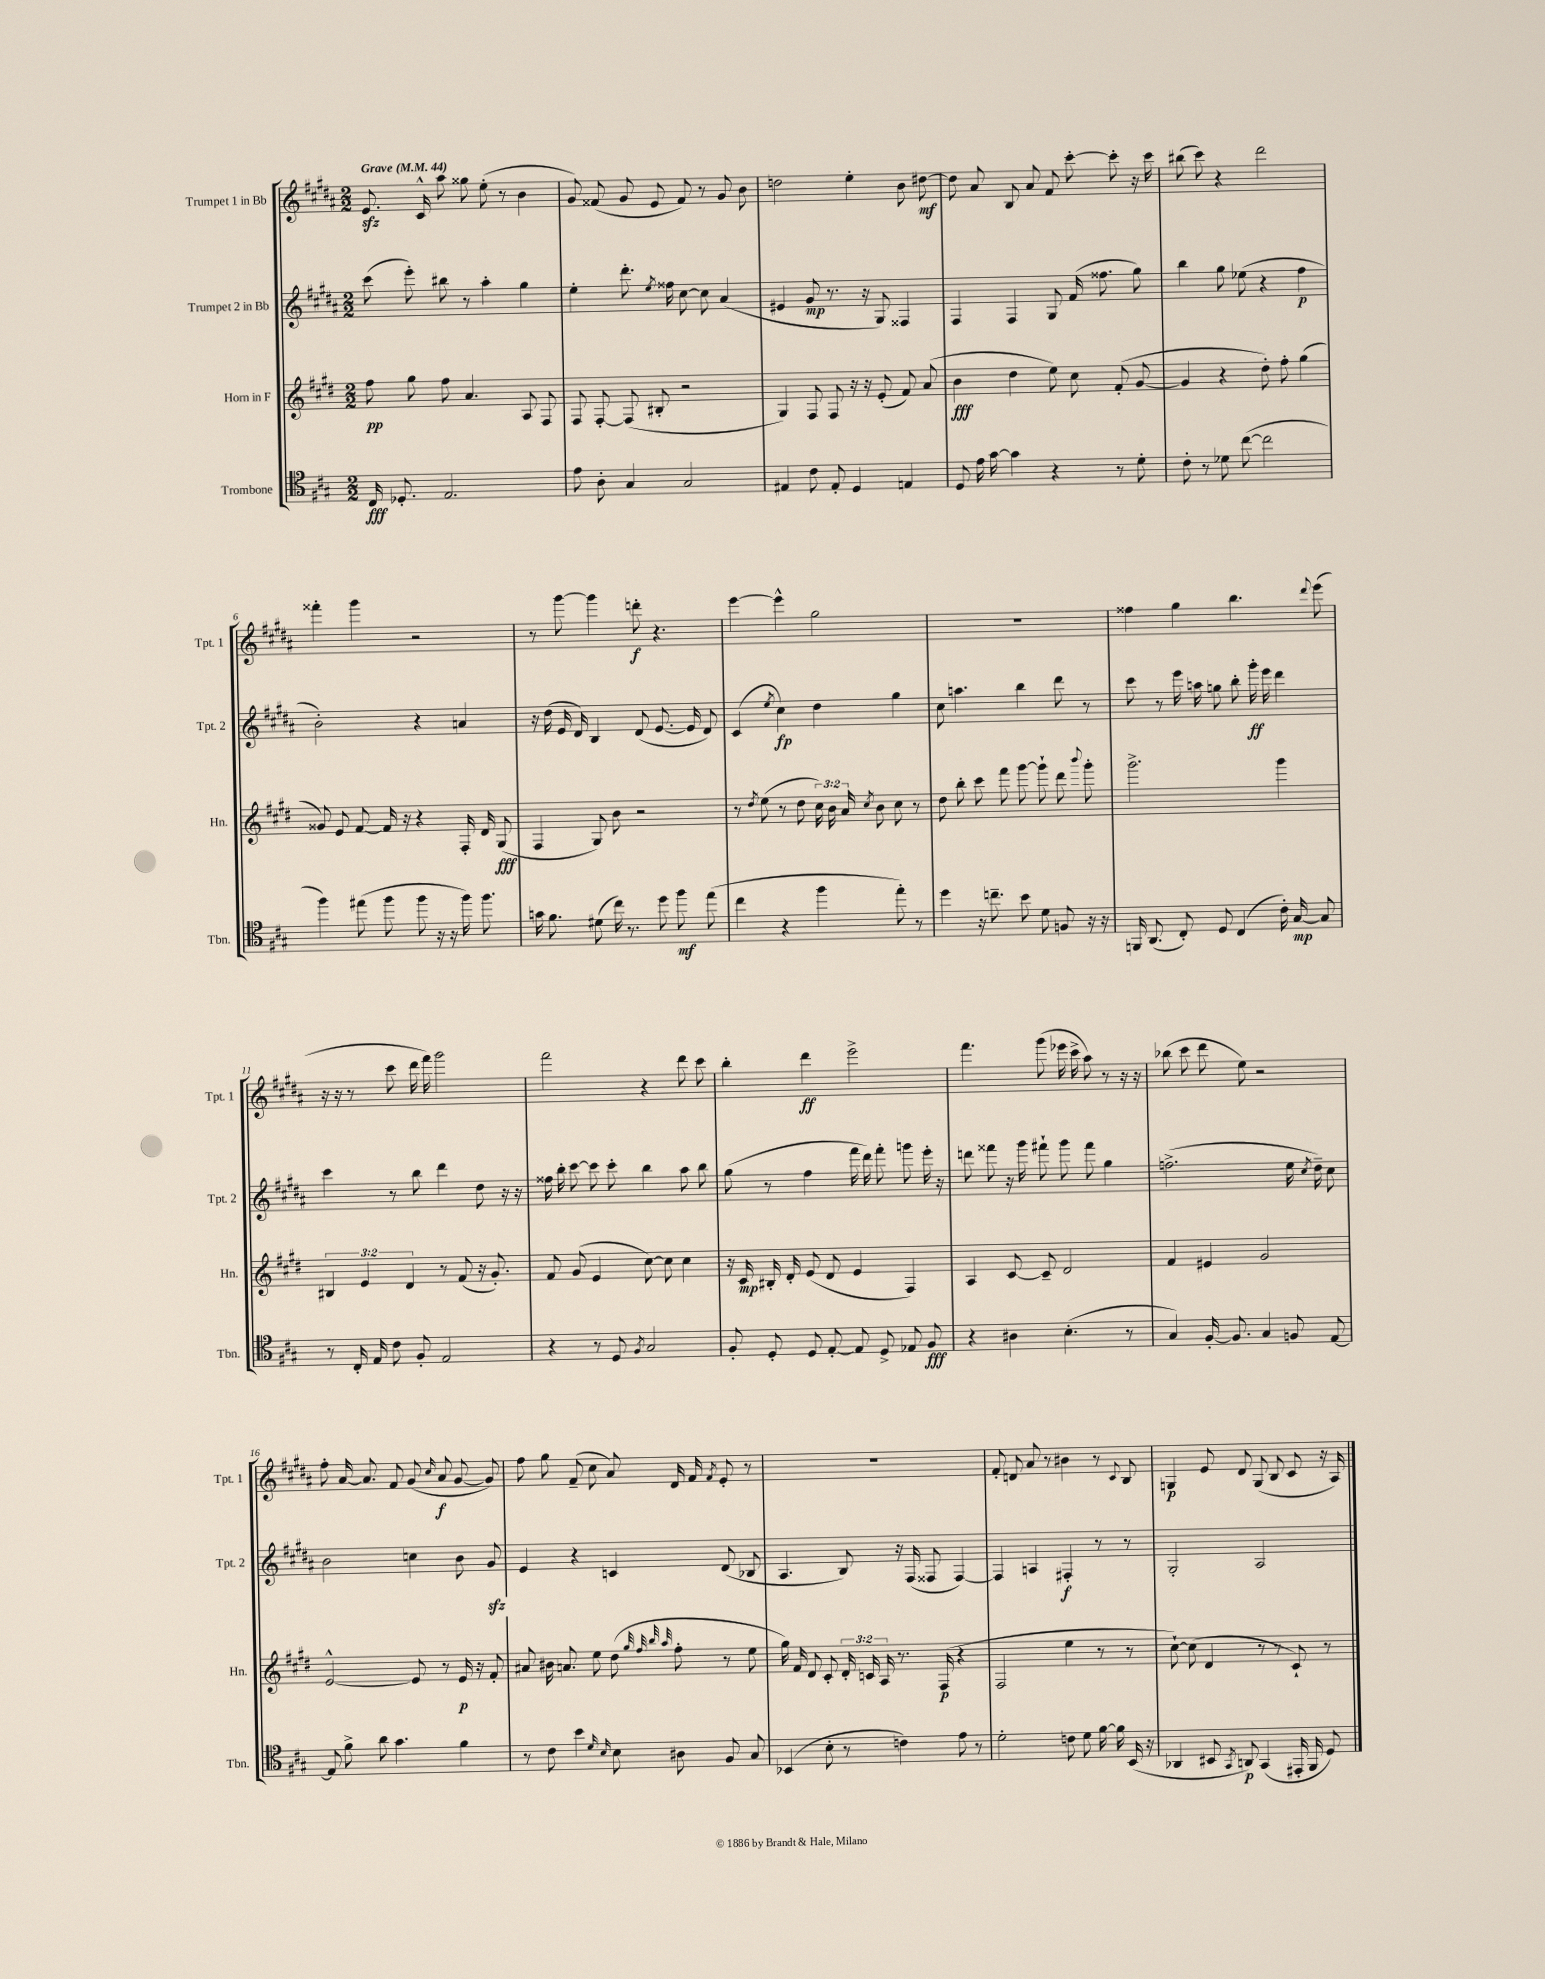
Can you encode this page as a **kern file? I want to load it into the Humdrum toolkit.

**kern	**kern	**kern	**kern
*staff4	*staff3	*staff2	*staff1
*clefC4	*clefG2	*clefG2	*clefG2
*k[f#c#g#]	*k[f#c#g#d#]	*k[f#c#g#d#a#]	*k[f#c#g#d#a#]
*M2/2	*M2/2	*M2/2	*M2/2
*MM44	*MM44	*MM44	*MM44
16C#	8ff#	(8ccc#	8.e
8.D-'	.	.	.
.	8gg#	8eee')	.
.	.	.	16c#^^
2.E	8ff#	8bb#	8aa#
.	4.a	8r	8gg##
.	.	4aa#'	(8ee'
.	.	.	8r
.	8A	4gg#	4b
.	8F#	.	.
=	=	=	=
8e	8F#	4ee'	8g#)
8A'	[8F#'	.	(8f##
4G#	(8F#]	8.ddd#'	8g#
.	8B#'	.	8e
.	.	8qee	.
.	.	16ff##	.
2G#	2r	[8cc#	8f##)
.	.	8cc#]	8r
.	.	(4a#	8g#
.	.	.	8b
=	=	=	=
4E#	4G#)	4e#	2dd
8c#	8F#	8g#	.
8E#'	8F#	8.r	.
4D	16r	.	4ee'
.	16r	16r	.
.	(8e'	8G#)	.
4E	8f#)	4F##	8b
.	(8a	.	[8dd#
=	=	=	=
8D	4b	4F#	8dd#]
16e	.	.	8a#
[16g#	.	.	.
4g#]	4dd#	4F#	8B
.	.	.	8a#
4r	8ee)	8G#	8f#
.	8cc#	(16f#	[8ccc#'
.	.	8.ff##	.
8r	(8f#'	.	8ccc#']
8d'	[8g#	8gg#)	16r
.	.	.	16ccc#
=	=	=	=
8c#'	4g#]	4bb	(8bb#
8r	.	.	8ccc#)
8d-	4r	8gg#	4r
([8cc#	.	(8ee-	.
2cc#]	8dd#')	4r	2ddd#
.	8ff#'	.	.
.	(4gg#	4ff#	.
=	=	=	=
4ff#)	8g##)	2b')	4fff##'
.	8e	.	.
(8ee#	[8f#	.	4ggg#
8ff#	16f#]	.	.
.	16r	.	.
8ff#	4r	4r	2r
16r	.	.	.
16r	.	.	.
16ff#)	16F#'	4a	.
8.ff#	16d#	.	.
.	(8G#	.	.
=	=	=	=
16g	4F#	16r	8r
8.f#	.	(16dd#	.
.	.	16e	[8ggg#
.	.	16d#)	.
(8d#	8G#)	4B	4ggg#]
16cc#)	8b	.	.
8.r	.	.	.
.	2r	(8d#	8ddd'
8dd	.	[8.e	4.r
8ff#	.	.	.
.	.	16e]	.
(8ee	.	8d#)	.
=	=	=	=
4cc#	8r	(4c#	[4eee
.	8qdd#	.	.
.	(8ee	.	.
.	.	8qee	.
4r	8r	4cc#)	4eee^^]
.	8dd#	.	.
4ff#	24cc#)	4dd#	2gg#
.	24b	.	.
.	24a	.	.
.	8qcc#	.	.
.	8b	.	.
8ee')	8cc#	4gg#	.
8r	8r	.	.
=	=	=	=
4dd	8dd#	8cc#	1r
.	8bb'	4.aa	.
16r	8ccc#	.	.
8.cc~	.	.	.
.	8fff#	.	.
8b	[8ggg#	4bb	.
8d	8ggg#`]	.	.
8F	8ddd#	8ddd#	.
.	8qqbbb	.	.
16r	8ggg#'	8r	.
16r	.	.	.
=	=	=	=
16FF	2.ggg#^	8ccc#	4ff##
(8.AA	.	.	.
.	.	8r	.
8C#')	.	16eee	4gg#
.	.	16aa	.
8D	.	8gg	.
(4C#	.	8bb'	4.bb
.	.	16ggg#'	.
.	.	16eee	.
16c#')	4ggg#	4ddd#	.
[16G#	.	.	.
.	.	.	8qqddd#
8G#]	.	.	(8eee
=	=	=	=
8r	6B#	4ccc#	16r
.	.	.	16r
16C#'	.	.	8r
.	6e	.	.
16E	.	.	.
8c#	.	8r	8ccc#
.	6d#	.	.
8F#'	.	8bb	16ddd#
.	.	.	16fff#)
2E	8r	4ddd#	2ggg#
.	(8f#	.	.
.	16r	8dd#	.
.	8.g#')	.	.
.	.	16r	.
.	.	16r	.
=	=	=	=
4r	8f#	16ff##	2fff#
.	.	16bb'	.
.	(8g#	[8ccc#	.
8r	4e	8ccc#]	.
8D	.	8ccc#'	.
8qF#	.	.	.
2G#	[8cc#)	4bb	4r
.	8cc#]	.	.
.	4cc#	8aa#	8ddd#
.	.	8bb	8ccc#
=	=	=	=
8F#'	16r	(8gg#	4bb'
.	16c#	.	.
8D'	16B#'	8r	.
.	16d#'	.	.
8D	(8e	4ff#	4ddd#
[8E'	8d#	.	.
8E]	4e	16fff#	2eee^
.	.	16ddd#)	.
8D^	.	8fff#'	.
8E-	4F#)	8ggg	.
8F#	.	16eee'	.
.	.	16r	.
=	=	=	=
4r	4A	8ddd	4.fff#
.	.	8fff##	.
4A#	[8c#	16r	.
.	.	16ggg#	.
.	8c#~]	8fff#`	(8ggg#
(4.B'	2d#	8ggg#	16eee-
.	.	.	16ccc#^
.	.	8fff#	8aa#)
.	.	4gg#	8r
8r	.	.	16r
.	.	.	16r
=	=	=	=
4G#)	4f#	(2.ff^	(8bb-
.	.	.	8ccc#
[16F#'	4e#	.	8ddd#
8.F#]	.	.	.
.	.	.	8ee)
4G#	2g#	.	2r
8F	.	16ee	.
.	.	8qcc#	.
.	.	16dd#~)	.
[8E	.	8cc#	.
=	=	=	=
8E]	[2e^^	2b	8ff#'
8f#^	.	.	[16a#
.	.	.	8.a#]
8a	.	.	.
4.g#	.	.	8f#
.	8e]	4cc	(8g#
.	.	.	16qqcc#
.	8r	.	8a#
4f#	16e	8b	[8g#
.	16r	.	.
.	8f#'	8g#	8g#])
=	=	=	=
8r	8a#	4e	8ff#
8c#	16b#	.	8gg#
.	8.a	.	.
4b	.	4r	(8f#~
.	8ee	.	8cc#
16qqd	.	.	.
16qqB	.	.	.
8B	(8dd#	4c	8a#)
.	32qqgg#	.	.
.	32qqff#	.	.
.	32qqbb	.	.
.	32qqaa	.	.
8A#	8ff#'	.	16d#
.	.	.	16f#
.	.	.	8qf#
8F#	8r	(8d#	8e'
8G#	8ee	8B-	8r
=	=	=	=
(4BB-	16gg#)	4.A#	1r
.	16f#	.	.
.	8d#	.	.
8B'	8c#'	.	.
8r	24d#'	8B)	.
.	24c	.	.
.	24A	.	.
4c)	8.r	16r	.
.	.	(16F#	.
.	.	8F##	.
.	(16F#	.	.
8e	4r	[4F##)	.
8r	.	.	.
=	=	=	=
2d'	2F#	4F##]	8f#'
.	.	.	8d
.	.	4A	8a#
.	.	.	8r
8c	4ee	4F#'	4b#
8d	.	.	.
[16f#	8r	8r	8r
16f#]	.	.	.
.	.	.	8qqc#
(16BB	8r	8r	8B
16r	.	.	.
=	=	=	=
4AA-	[8cc#`)	2G#'	4G
.	(8cc#]	.	.
8BB#	4d#	.	8e
8qGG#	.	.	.
8AA)	.	.	8d#
(4GG#	8r	2A#	(8G
.	8r	.	8B
16EE#'	8c#`)	.	8c#
16FF#	.	.	.
8D)	8r	.	16r
.	.	.	16A#)
==	==	==	==
*-	*-	*-	*-
